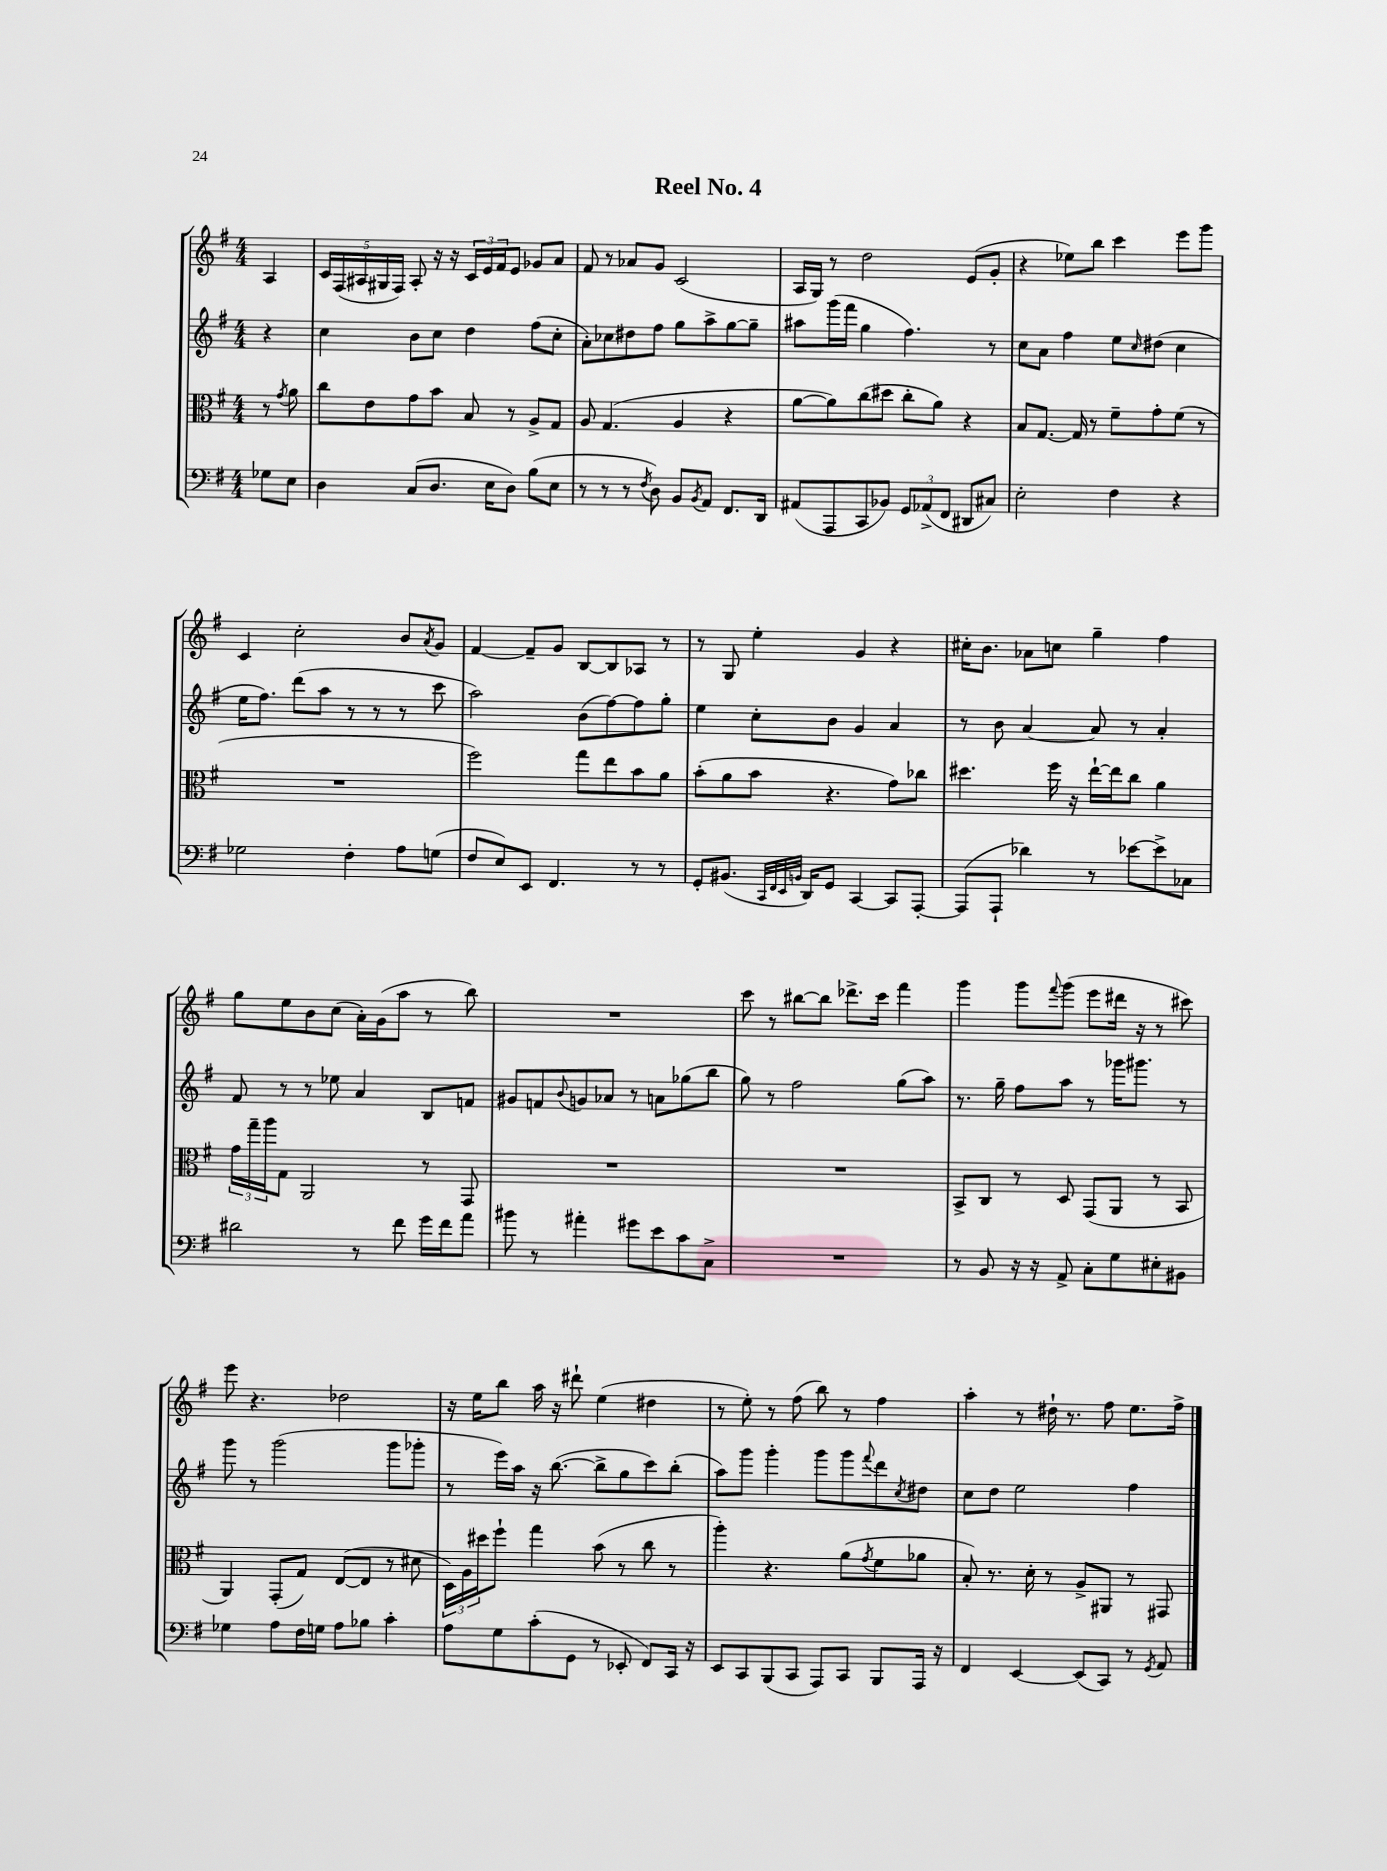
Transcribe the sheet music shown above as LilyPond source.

\header { title = "Reel No. 4" }
<<
\new StaffGroup <<
\new Staff = "s0" {
    \clef treble \key g \major \numericTimeSignature \time 4/4 \partial 4
    a4 |
    \tuplet 5/4 { c'16 fis16( ais16 gis16 fis16) } ais8-. r16 r16 \tuplet 3/2 { c'16 e'16 fis'16 } e'8 ges'8 a'8 |
    fis'8 r8 aes'8 g'8 c'2( |
    a16 g16) r8 d''2 e'8( g'8-. |
    r4 ees''8) b''8 c'''4 e'''8 g'''8 |
    c'4 c''2-. b'8 \acciaccatura { a'8 } g'8 |
    fis'4~ fis'8-- g'8 b8~ b8 aes8 r8 |
    r8 g8 e''4-. g'4 r4 |
    cis''16-. b'8. aes'8 c''8 g''4-- fis''4 |
    g''8 e''8 b'8 c''8( a'16-.) g'16( a''8 r8 b''8) |
    R1 |
    c'''8 r8 bis''8~ bis''8 des'''8.-> c'''16 fis'''4 |
    g'''4 g'''8 \appoggiatura { fis'''8 } g'''8( e'''8 dis'''16 r16 r8 cis'''8) |
    e'''8 r4. des''2 |
    r16 e''16 b''8 a''16 r16 dis'''8-! e''4( dis''4 |
    r8 e''8-.) r8 fis''8( b''8) r8 fis''4 |
    a''4-. r8 dis''16-! r8. fis''8 e''8. fis''16-> \bar "|." |
}
\new Staff = "s1" {
    \clef treble \key g \major \numericTimeSignature \time 4/4 \partial 4
    r4 |
    c''4 b'8 c''8 d''4 fis''8( c''8-. |
    a'8-.) ces''8 dis''8 fis''8 g''8 a''8-> g''8~ g''8-- |
    ais''8 g'''16( fis'''16 g''4 fis''4.) r8 |
    c''8 a'8 fis''4 e''8 \grace { c''16 } dis''8( c''4 |
    e''16 fis''8.) d'''8( a''8 r8 r8 r8 c'''8 |
    a''2) b'8( fis''8~) fis''8 g''8-. |
    e''4 c''8-. b'8 g'4 a'4 |
    r8 b'8 a'4~ a'8 r8 a'4-. |
    fis'8 r8 r8 ees''8 a'4 b8 f'8 |
    gis'8 f'8 \appoggiatura { b'8 } g'8 aes'8 r8 a'8 ges''8( b''8 |
    g''8) r8 fis''2 g''8( a''8) |
    r8. g''16-- fis''8 a''8 r8 ges'''16 gis'''8. r8 |
    g'''8 r8 g'''2( g'''8 ges'''8-. |
    r8 e'''16) a''16 r16 b''8.~( b''8-> g''8 c'''8) b''8-.( |
    a''8) g'''8 g'''4-. g'''8 g'''8 \appoggiatura { fis'''8 } d'''8 \acciaccatura { c''8 } dis''8 |
    c''8 d''8 e''2 fis''4 \bar "|." |
}
\new Staff = "s2" {
    \clef alto \key g \major \numericTimeSignature \time 4/4 \partial 4
    r8 \acciaccatura { g'8 } a'8 |
    c''8 e'8 g'8 b'8 b8 r8 a8-> g8 |
    a8 g4.( a4 r4 |
    a'8~ a'8) c''8( dis''8 c''8-. a'8) r4 |
    b8 g8.~ g16 r8 fis'8-- g'8-. fis'8( r8 |
    R1 |
    fis''2) g''8 e''8 b'8 a'8 |
    b'8-.( a'8 b'8 r4. g'8) ces''8 |
    dis''4. fis''16 r16 e''16~-! e''16 c''8 a'4 |
    \tuplet 3/2 { g'16 g''16-- a''16 } g8 a,2 r8 g,8 |
    R1 |
    R1 |
    b,8-> c8 r8 d8 g,8( a,8 r8 b,8 |
    a,4) g,8-.( g8) e8~( e8 r8 dis'8 |
    \tuplet 3/2 { d16) a16 dis''16 } fis''8-! g''4 b'8( r8 c''8 r8 |
    a''4-.) r4. a'8( \acciaccatura { g'8 } fis'8 aes'8 |
    b8-.) r8. d'16-. r8 a8-> ais,8 r8 gis,8 \bar "|." |
}
\new Staff = "s3" {
    \clef bass \key g \major \numericTimeSignature \time 4/4 \partial 4
    ges8 e8 |
    d4 c8( d8. e16 d8) b8( e8 |
    r8 r8 r8 \acciaccatura { fis8 } d8) b,8 \acciaccatura { b,8 } a,8 fis,8. d,16 |
    ais,8( a,,8 c,8 bes,8) \tuplet 3/2 { g,8 aes,8->( fis,8 } dis,8 cis8) |
    e2-. fis4 r4 |
    ges2 fis4-. a8 g8( |
    fis8 e8) e,8 fis,4. r8 r8 |
    g,8-. bis,8.( \grace { c,32 fis,32 e,32 b,32 } d,16) g,8 c,4~ c,8 a,,8~-. |
    a,,8( a,,8-! des'4) r8 ees'8~ ees'8-> ces8 |
    dis'2 r8 fis'8 g'16 fis'16 a'8 |
    bis'8 r8 ais'4-. gis'8 e'8 c'8 c8-> |
    R1 |
    r8 b,8 r16 r16 a,8-> c8-. g8 eis8-. bis,8 |
    ges4 a8 fis16 g16 a8 bes8 c'4-. |
    a8 g8 c'8-.( g,8 r8 ees,8-. fis,8) c,16 r16 |
    e,8 c,8 b,,8( c,8 a,,8) c,8 b,,8 a,,16 r16 |
    fis,4 e,4~ e,8( c,8) r8 \acciaccatura { g,8 } a,8 \bar "|." |
}
>>
>>
\layout { \context { \Score \remove "Bar_number_engraver" } }
